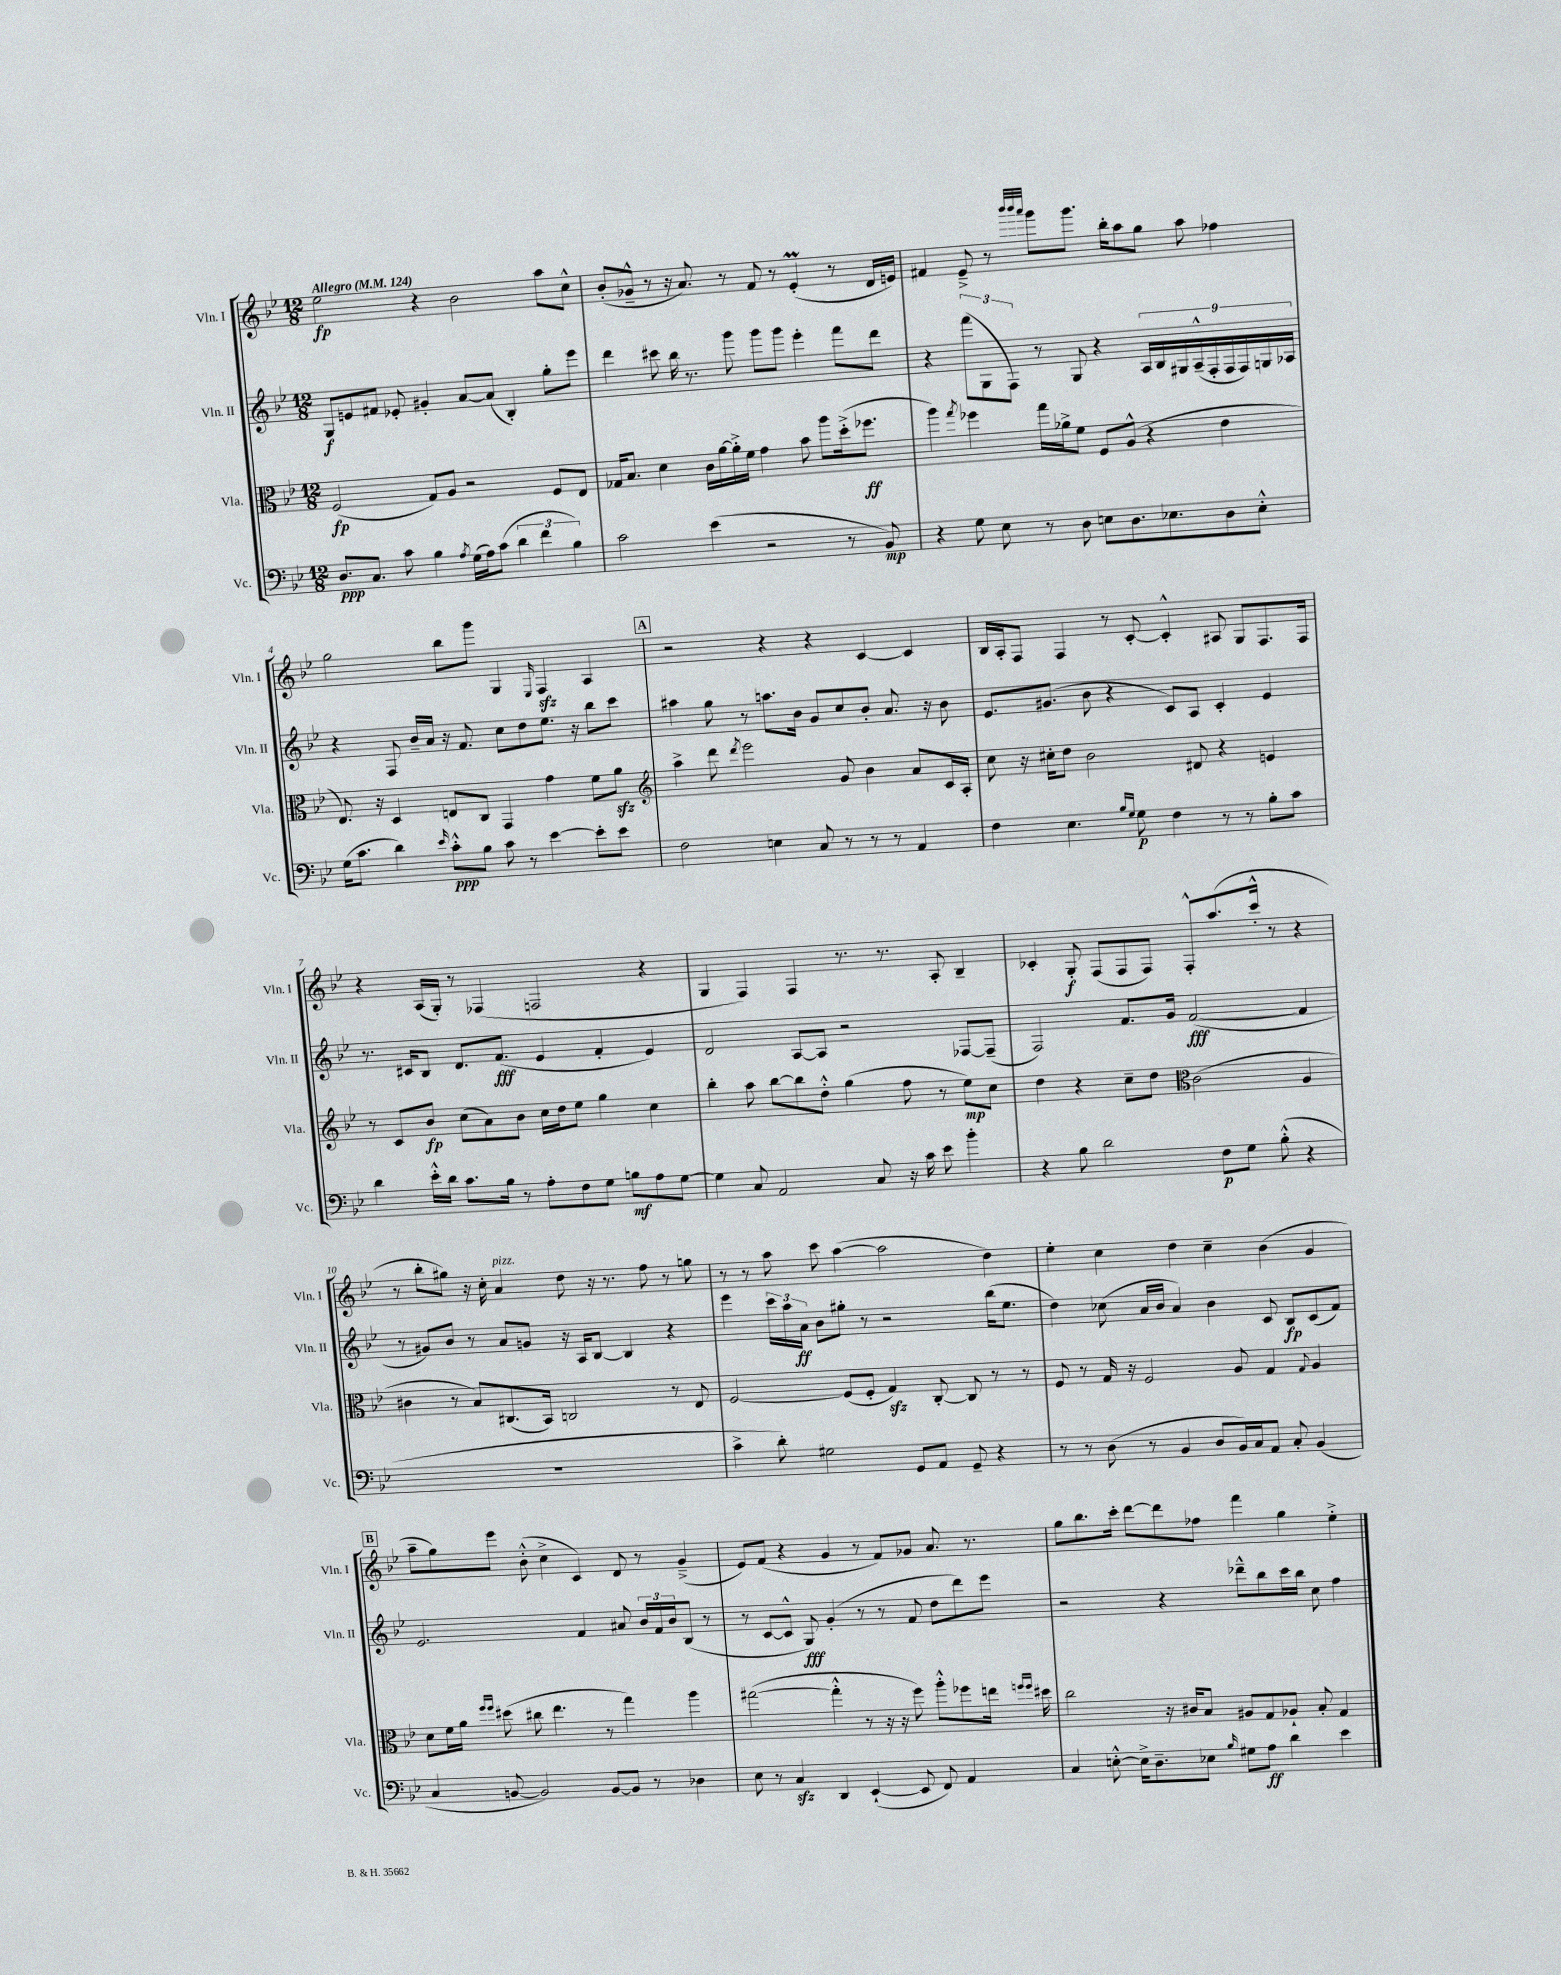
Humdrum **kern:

**kern	**kern	**kern	**kern
*staff4	*staff3	*staff2	*staff1
*clefF4	*clefC3	*clefG2	*clefG2
*k[b-e-]	*k[b-e-]	*k[b-e-]	*k[b-e-]
*M12/8	*M12/8	*M12/8	*M12/8
*MM124	*MM124	*MM124	*MM124
8.D/L	(2F/	8G/L	2ee-\
.	.	8e/	.
8.C/J	.	.	.
.	.	8f#/J	.
8c\	.	8e-'/	.
4B-\	8G/L)	4g#'/	4r
.	8A/J	.	.
8qA/	.	.	.
(16G\LL	2r	[8a/L	2b-\
16A\J)	.	.	.
(8c\J	.	(8a/]J	.
6d\	.	4B-'/)	.
6f\	.	.	.
.	8F/L	8gg'\L	8aa\L
6B-\)	.	.	.
.	8E-/J	8eee-\J	8cc^^\J
=	=	=	=
2c\	16G-/LK	4ddd\	(8b-'/L
.	8.B-/J	.	.
.	.	.	8g-~^^/J
.	4d\	8ccc#\	8r
.	.	16bb-\	16r
.	.	8.r	8.a/)
(4e-\	16c\LL	.	.
.	[16a\	.	.
.	16a'^\]	8ggg\	8r
.	16f\JJ	.	.
2r	4g\	8ggg\L	8f/
.	.	8ggg\J	8r
.	8b-\	4eee-'\	(4e-'/
.	8aa\L	.	.
8r	(16dd'^\k	8fff\L	8r
.	8.ff-\J	.	.
8BB-/)	.	8ddd\J	16d/LL
.	.	.	16e/JJ)
=	=	=	=
4r	4aa\)	4r	4f#/
.	8qgg/	.	.
8G\	4ff-\	(12fff\L	8e-~^/
.	.	12G\	.
8E-\	.	.	8r
.	.	12F\J)	.
.	.	.	32qqbbb-/LLL
.	.	.	32qqbbb-/
.	.	.	32qqaaa/JJJ
8r	16gg\LL	8r	8ggg\L
.	16a-^\J	.	.
8D\	8f\J	8G/	8.ggg\J
8E\L	8F/L	4r	.
.	.	.	16bb-'\LK
8.D\	(8A^^/J	.	8aa\
.	4r	18A/LL	8gg\J
.	.	18B-/	.
8.E-\	.	.	.
.	.	18G#/	.
.	.	.	8aa\
.	.	(18A~^^/	.
.	.	18F'/	.
8D\	4e-\	.	4ff-\
.	.	18F/	.
.	.	18F/)	.
8E-'^^\J	.	.	.
.	.	18G/	.
.	.	18A-/JJ	.
=	=	=	=
(16G\LK	8.E-/)	4r	2gg\
8.c\J	.	.	.
.	16r	.	.
4d\)	4D/	8F/	.
.	.	16b-~/LL	.
.	.	16a/JJ	.
16qqe-/	.	.	.
8c'^^\L	8E/L	16r	8bb-\L
.	.	8.f/	.
8B-\J	8C/J	.	8ggg\J
8c\	4GG/	8cc\L	4G/
8r	.	8dd\	.
.	.	.	16qqE-/
[4e-\	4g\	8.ee-\J	4F/
.	.	16r	.
8e-'\]L	8f\L	8bb-\L	4A/
8e-\J	8a\J	8ccc\J	.
=	=	=	=
*	*clefG2	*	*
2F\	4aa^\	4aa#\	2r
.	8ddd\	8gg\	.
.	8qddd/	.	.
.	2eee-\	8r	.
4E\	.	8.aa\L	4r
.	.	16b-\Jk	.
8C/	.	8g/L	4r
8r	8g/	8cc/	.
8r	4b-\	8b-'/J	[4c/
8r	.	8.a/	.
4AA/	8a/L	.	4c/]
.	.	16r	.
.	16c/L	8b-\	.
.	16A'/JJ	.	.
=	=	=	=
4F\	8cc\	8.e-/L	16B-/LL
.	.	.	16A'/J
.	16r	.	8F/J
.	16cc#'\LK	(8.g#/J	.
4.E-\	8dd\J	.	4F/
.	2b-\	8b-\	.
.	.	4r	8r
16qqB-/LL	.	.	.
16qqG/JJ	.	.	.
8G\	.	.	[8c'/
4F\	.	8c/L)	4c'^^/]
.	8d#/	8A/J	.
8r	4r	4c'/	8A#/
8r	.	.	8G/L
8B-'\L	4e/	4e-/	8.F/
8c\J	.	.	.
.	.	.	16F/Jk
=	=	=	=
4d\	8r	8.r	4r
.	8c/L	.	.
.	.	16c#/LK	.
16e-'^^\LL	8b-/J	8B-/J	(16A/LL
16d\JJ	.	.	16G'/JJ)
8.c\L	(8cc\L	8.d/L	8r
.	8a\)	.	(4F-/
16B-\Jk	.	(8.f/J	.
8r	8b-\J	.	.
8A'\L	16cc\LL	4e-/	2F/
.	16dd\J	.	.
8F\	8ee-\J	.	.
8G\J	4gg\	4f'/	.
8B\L	.	.	.
8A\	4cc\	4e-/)	4r
[8G\J	.	.	.
=	=	=	=
4G\]	4bb-'\	2d/	4G/
8C/	8aa\	.	4F/)
2AA/	[8bb-\L	.	.
.	8bb-\]	[8A/L	4F/
.	8dd'^^\J	8A/]J	.
.	(4gg\	2r	8.r
8C/	.	.	.
.	.	.	8.r
16r	8ff\	.	.
16c\	.	.	.
8e-\	8r	.	8A'/
4b-'\	8ee-\L)	[8F-/L	4B-~/
.	8cc\J	(8F-~/]J	.
=	=	=	=
4r	4dd\	2F/)	4c-'/
8B-\	4r	.	8G'/
2d\	.	.	(8F/L
.	8cc~\L	8.f/L	8F/
.	8dd\J	.	8F/J)
.	.	16g/Jk	.
*	*clefC3	*	*
.	(2c\	([2f/	8F'^^/L
8F\L	.	.	(8.aa/
8G\J	.	.	.
.	.	.	16ccc'^^/Jk
(8B-'^^\	.	.	8r
4r	4A/	4f/]	4r
=	=	=	=
1.r	4c#\	8r	8r
.	.	8g#/L)	8bb-'\L
.	8r	8b-/J	8gg#\J)
.	8B-/L)	8r	16r
.	.	.	16cc'\
.	(8.C#/	8a/L	4a/
.	.	8g/J	.
.	16BB-/Jk)	.	.
.	2C/	16r	8dd\
.	.	16A/LK	.
.	.	[8B-/J	16r
.	.	.	8.r
.	.	4B-/]	.
.	.	.	8ff\
.	8r	4r	8r
.	8E-/	.	8gg\
=	=	=	=
4c^\	[2F/	4eee-\	8r
.	.	.	8r
8d'\)	.	24ccc\LL	8aa\
.	.	24aa\	.
.	.	24a\JJ	.
2G#\	.	8b-\L	8ccc\
.	(8F/]L	8gg#'\J	([4aa\
.	8F'/J	8r	.
.	4G/)	2r	2aa\]
8GG/L	.	.	.
8AA/J	[8C'/	.	.
8GG~/	8C/]	.	.
4r	8r	(16bb-\LK	4dd\)
.	.	8.ee-\J	.
.	8r	.	.
=	=	=	=
8r	8F/	4dd\)	4ee-'\
8r	8r	.	.
(8D\	16G/	(8cc-\	4cc\
.	16r	.	.
8r	2F/	16a/LL	.
.	.	16b-/JJ	.
4BB-/	.	4a/)	4dd\
8D/L	.	4b-\	4cc~\
16BB-/L)	8A/	.	.
16C/J	.	.	.
8AA/J	4G/	8c/	(4b-\
8C'/	.	8B-/L	.
.	8qqG/	.	.
(4BB-/	4A/	(8c/	4g/
.	.	8f/J)	.
=	=	=	=
4C/	8d\L	2.e-/	8aa~\L
.	16f\L	.	8gg\)
.	16a\JJ	.	.
.	16qqff/LL	.	.
.	16qqff/JJ	.	.
[8BB/	(8dd#\	.	8eee-\J
2BB/])	8cc#\	.	(8b-'^^\
.	4.ee-\	.	4cc^\
.	.	4f/	4c/)
[8BB/L	8r	.	.
8BB/]J	4gg\)	8a#/	8d/
8r	.	24b-/LL	8r
.	.	24f/	.
.	.	24b-/J	.
4D-\	4aa\	(8B-/J	(4g~^/
.	.	8r	.
=	=	=	=
8E-\	([2gg#\	8r	8e-/L)
8r	.	[8c/L	(8f/J
4C/	.	8c^^/]J	4r
.	.	8G/)	.
4DD/	4gg#'^^\]	(4g'/	4g/
([4EE-`/	8r	8r	8r
.	16r	8r	8f/L)
.	16r	.	.
8EE-/]	8ff\)	8f/	8g-/J
8FF/)	8aa'^^\L	8dd\L	8.a/
4AA/	8ff-\	8ddd\)	.
.	.	.	8.r
.	16ee\Jk	8eee-\J	.
.	16qqff/LL	.	.
.	16qqff/JJ	.	.
.	16dd#\	.	.
=	=	=	=
4C/	2cc\	2r	8gg\L
.	.	.	8.bb-\
[8E'^^\	.	.	.
.	.	.	16ccc'\Jk
16E^\]LK	.	.	[8ddd\L
8.D~\	.	.	.
.	16r	4r	8ddd\]
.	16c#/LK	.	.
8E-\J	8B-/J	.	8ff-\J
16qqB-/	.	.	.
8G#\L	8A#/L	8ddd-~^^\L	4fff\
8A\J	8G/	8bb-\	.
4d\	8A-`/J	16ccc\L	4gg\
.	.	16bb-\JJ	.
.	8B-'/	8cc\	.
4e-\	4G/	4ff\	4ee-'^\
==	==	==	==
*-	*-	*-	*-
